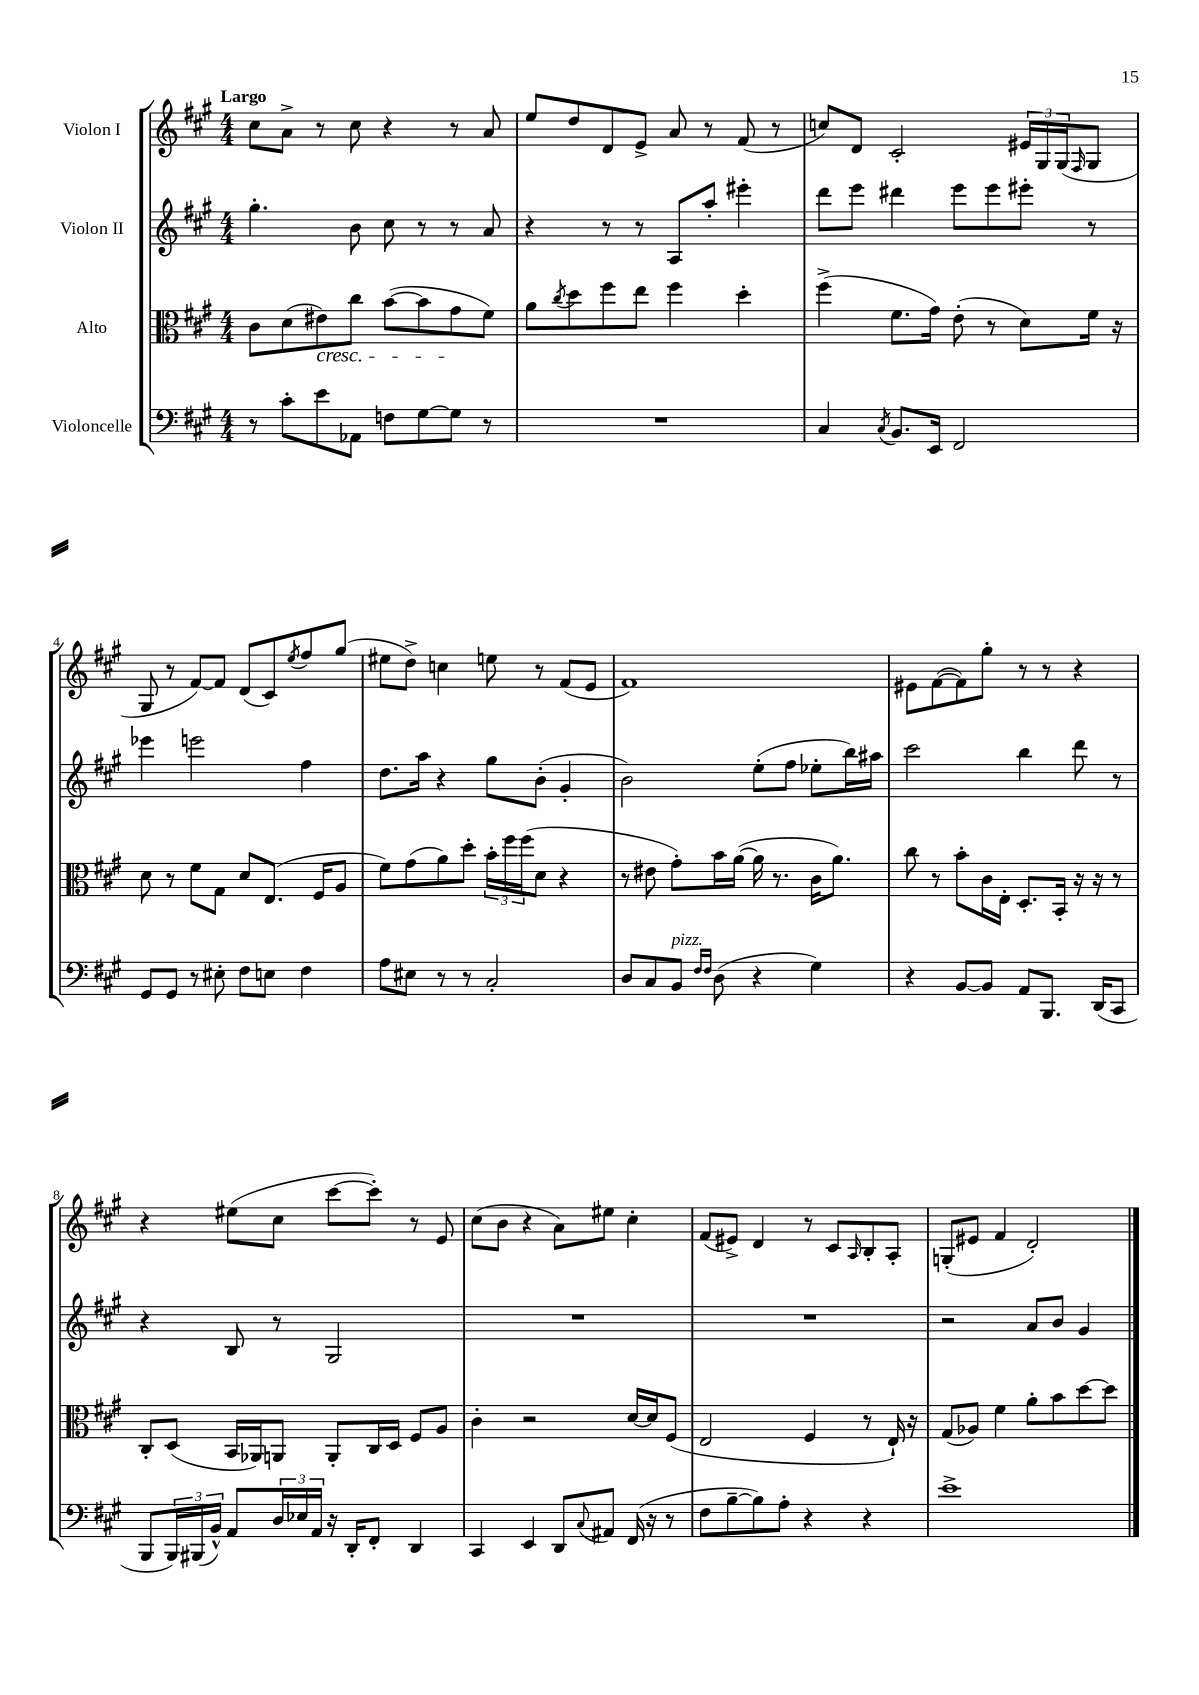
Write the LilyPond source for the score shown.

<<
\new StaffGroup <<
\new Staff = "s0" \with { instrumentName = "Violon I" } {
    \clef treble \key a \major \numericTimeSignature \time 4/4 \tempo "Largo"
    cis''8 a'8-> r8 cis''8 r4 r8 a'8 |
    e''8 d''8 d'8 e'8-> a'8 r8 fis'8( r8 |
    c''8) d'8 cis'2-. \tuplet 3/2 { eis'16 gis16 gis16( } \grace { fis16 } gis8 |
    gis8 r8 fis'8~) fis'8 d'8( cis'8) \acciaccatura { e''8 } fis''8 gis''8( |
    eis''8 d''8->) c''4 e''8 r8 fis'8( e'8 |
    fis'1) |
    eis'8 fis'8~( fis'8) gis''8-. r8 r8 r4 |
    r4 eis''8( cis''8 cis'''8~ cis'''8-.) r8 e'8 |
    cis''8( b'8 r4 a'8) eis''8 cis''4-. |
    fis'8( eis'8->) d'4 r8 cis'8 \grace { a16 } b8-. a8-. |
    g8-.( eis'8 fis'4 d'2-.) \bar "|." |
}
\new Staff = "s1" \with { instrumentName = "Violon II" } {
    \clef treble \key a \major \numericTimeSignature \time 4/4
    gis''4.-. b'8 cis''8 r8 r8 a'8 |
    r4 r8 r8 a8 a''8-. eis'''4-. |
    d'''8 e'''8 dis'''4 e'''8 e'''8 eis'''8-. r8 |
    ees'''4 e'''2 fis''4 |
    d''8. a''16 r4 gis''8 b'8-.( gis'4-. |
    b'2) e''8-.( fis''8 ees''8-. b''16) ais''16 |
    cis'''2 b''4 d'''8 r8 |
    r4 b8 r8 gis2 |
    R1 |
    R1 |
    r2 a'8 b'8 gis'4 \bar "|." |
}
\new Staff = "s2" \with { instrumentName = "Alto" } {
    \clef alto \key a \major \numericTimeSignature \time 4/4
    cis'8 d'8( eis'8\cresc) cis''8 b'8~( b'8 gis'8\! fis'8) |
    a'8 \acciaccatura { cis''8 } d''8 fis''8 e''8 fis''4 d''4-. |
    fis''4->( fis'8. gis'16) e'8-.( r8 d'8) fis'16 r16 |
    d'8 r8 fis'8 gis8 d'8 e8.( fis16 a8 |
    fis'8) gis'8( a'8) d''8-. \tuplet 3/2 { b'16-. fis''16 fis''16( } d'8 r4 |
    r8 eis'8 gis'8-.) b'16 a'16~( a'16 r8. cis'16 a'8.) |
    cis''8 r8 b'8-. cis'16 e16-. d8.-. b,16-. r16 r16 r8 |
    cis8-. d8( b,16 aes,16) a,8 a,8-. cis16 d16 fis8 a8 |
    cis'4-. r2 d'16~ d'16 fis8( |
    e2 fis4 r8 e16-!) r16 |
    gis8( aes8) fis'4 a'8-. b'8 d''8~ d''8 \bar "|." |
}
\new Staff = "s3" \with { instrumentName = "Violoncelle" } {
    \clef bass \key a \major \numericTimeSignature \time 4/4
    r8 cis'8-. e'8 aes,8 f8 gis8~ gis8 r8 |
    R1 |
    cis4 \acciaccatura { cis8 } b,8. e,16 fis,2 |
    gis,8 gis,8 r8 eis8-. fis8 e8 fis4 |
    a8 eis8 r8 r8 cis2-. |
    d8 cis8 b,8^\markup { \italic "pizz." } \grace { fis16 fis16 } d8( r4 gis4) |
    r4 b,8~ b,8 a,8 b,,8. d,16( cis,8 |
    b,,8 \tuplet 3/2 { b,,16) bis,,16( b,16-^) } a,8 \tuplet 3/2 { d16 ees16 a,16 } r16 d,16-. fis,8-. d,4 |
    cis,4 e,4 d,8 \appoggiatura { cis8 } ais,8 fis,16( r16 r8 |
    fis8 b8~-- b8) a8-. r4 r4 |
    e'1-> \bar "|." |
}
>>
>>
